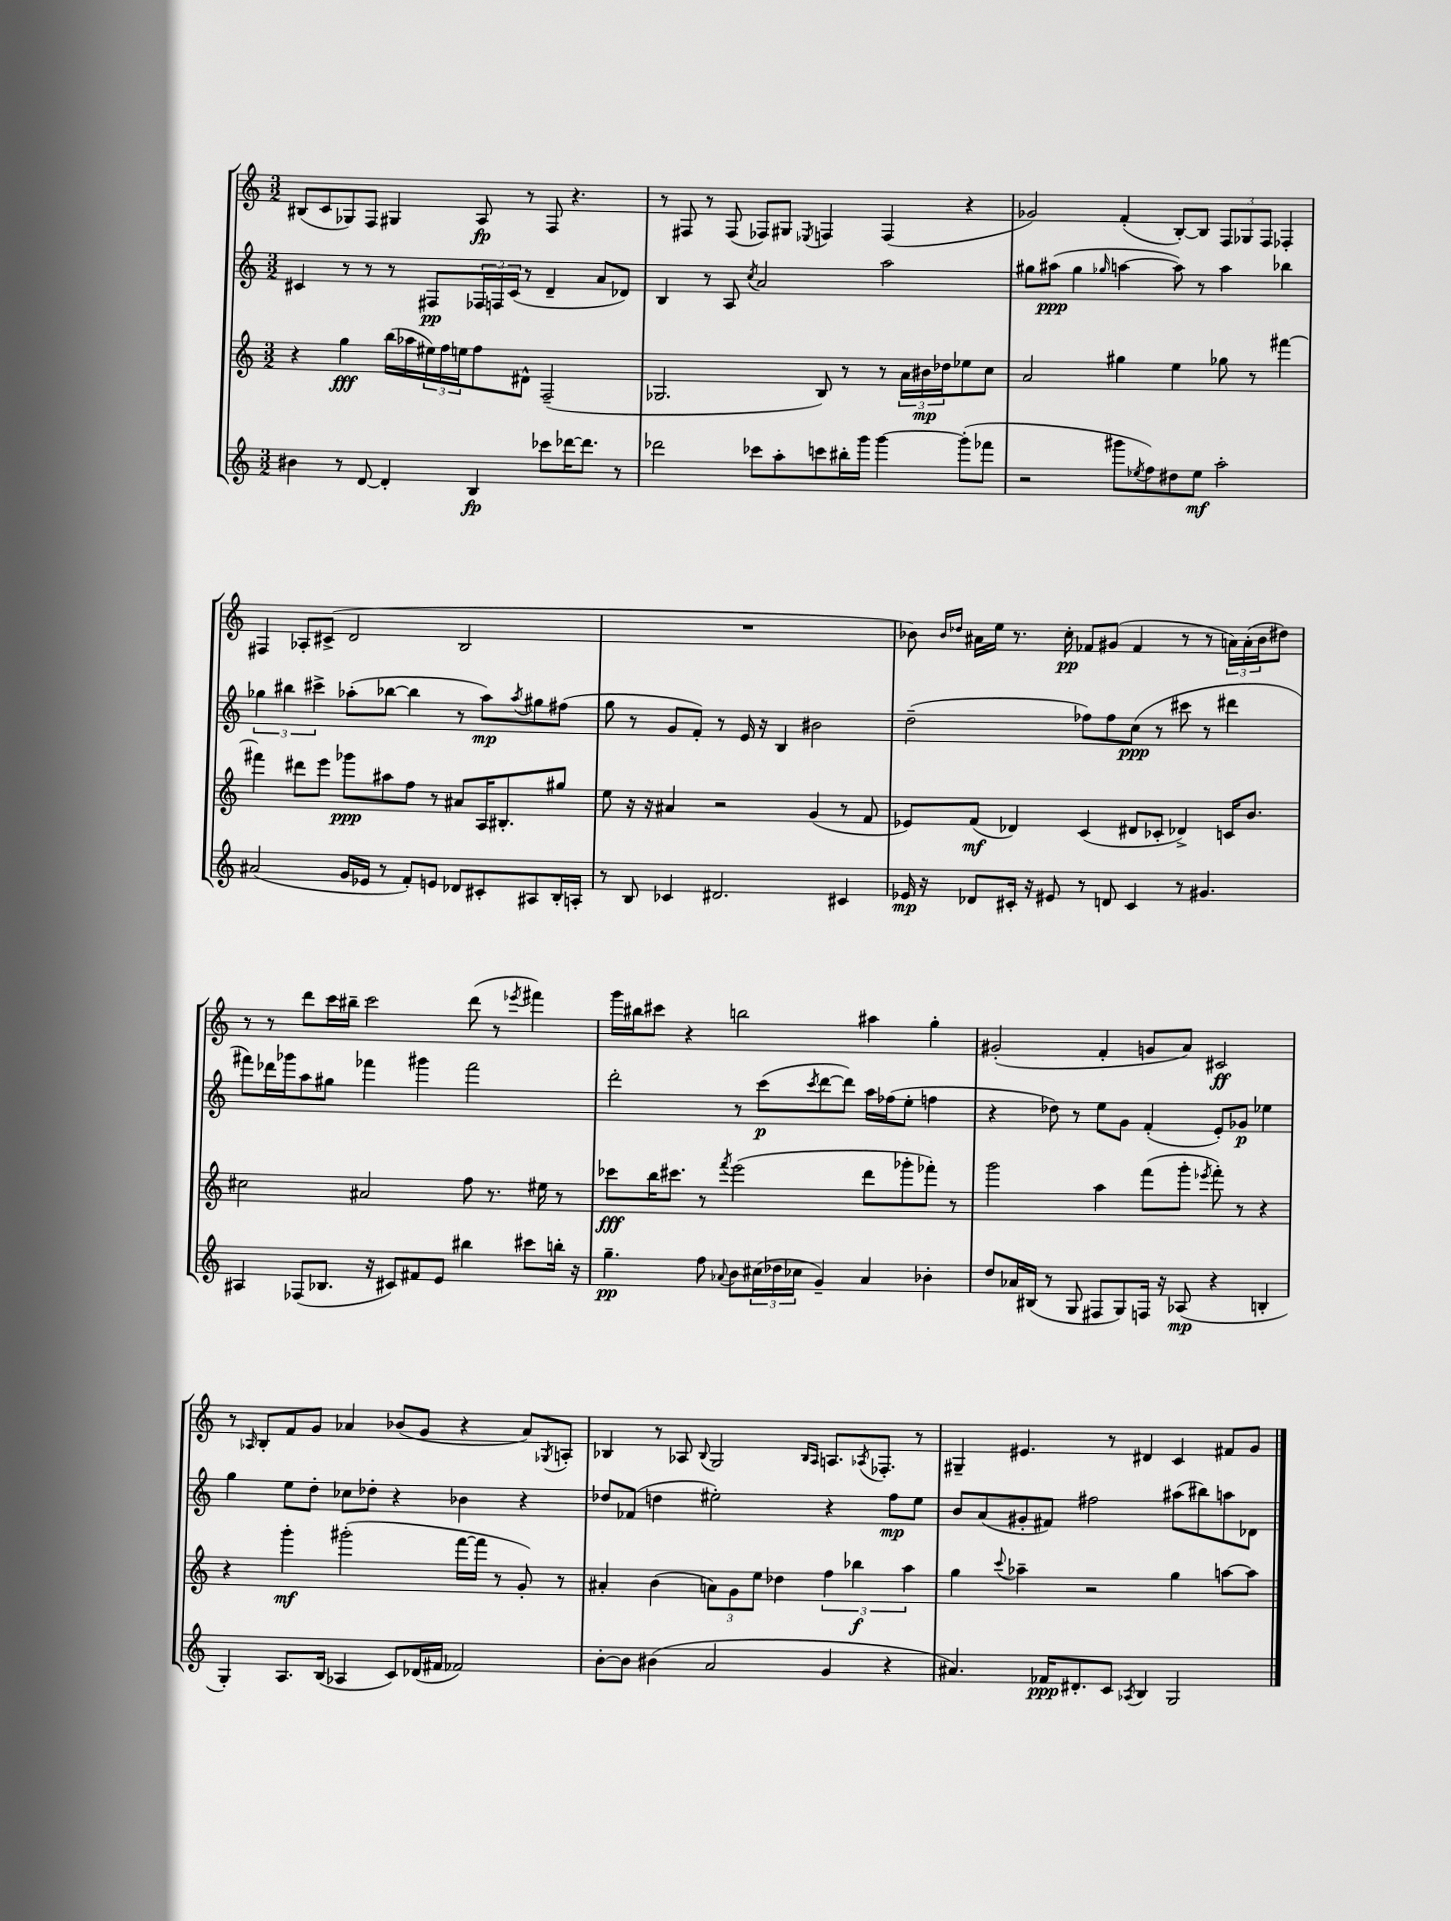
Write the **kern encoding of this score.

**kern	**dynam	**kern	**dynam	**kern	**dynam	**kern	**dynam
*part4	*part4	*part3	*part3	*part2	*part2	*part1	*part1
*staff4	*staff4	*staff3	*staff3	*staff2	*staff2	*staff1	*staff1
*clefG2	*	*clefG2	*	*clefG2	*	*clefG2	*
*k[]	*	*k[]	*	*k[]	*	*k[]	*
*M3/2	*	*M3/2	*	*M3/2	*	*M3/2	*
=98	=98	=98	=98	=98	=98	=98	=98
4b#X\	.	4r	.	4c#X/	.	(8B#X/L	.
.	.	.	.	.	.	8c/	.
8r	.	4gg\	fff	8r	.	8G-X/)	.
[8d/	.	.	.	8r	.	8F/J	.
4d'/]	.	(16bb\LL	.	8r	.	4G#X/	.
.	.	16aa-X\	.	.	.	.	.
.	.	24ee#X\)	.	8F#X/L	pp	.	.
.	.	24ff\	.	.	.	.	.
.	.	24een\J	.	.	.	.	.
4B/	fp	8ff\	.	24F-X/L	.	8A/	fp
.	.	.	.	24Fn/	.	.	.
.	.	.	.	(24c#/JJ	.	.	.
.	.	8d#X^^\J	.	8r	.	8r	.
8ccc-X\L	.	(2F~/	.	4d~/	.	8F/	.
[16ddd-X\K	.	.	.	.	.	4.r	.
8.ddd-\J]	.	.	.	.	.	.	.
.	.	.	.	8a/L	.	.	.
8r	.	.	.	8d-X/J)	.	.	.
=99	=99	=99	=99	=99	=99	=99	=99
2ddd-X\	.	2.G-X/	.	4B/	.	8r	.
.	.	.	.	.	.	8F#X/	.
.	.	.	.	8r	.	8r	.
.	.	.	.	8A/	.	(8F#/	.
.	.	.	.	8qcc/	.	.	.
8ccc-X\L	.	.	.	2a/	.	8F-X/L)	.
8aa'\	.	.	.	.	.	8G#X/J	.
.	.	.	.	.	.	8qE-X/	.
8cccn\	.	8B/)	.	.	.	4Fn/	.
16bb#X'\L	.	8r	.	.	.	.	.
16ggg\JJ	.	.	.	.	.	.	.
[4ggg\	.	8r	.	2aa\	.	(4F/	.
.	.	24a\LL	.	.	.	.	.
.	.	24b#X\	mp	.	.	.	.
.	.	24dd-X\J	.	.	.	.	.
(8ggg'\L]	.	8ee-X\	.	.	.	4r	.
8fff-X\J	.	8cc\J	.	.	.	.	.
=100	=100	=100	=100	=100	=100	=100	=100
2r	.	2a/	.	8gg#X\L	.	2g-X/)	.
.	.	.	.	(8aa#X\J	ppp	.	.
.	.	.	.	4gg#\	.	.	.
.	.	.	.	16qqgg-X/	.	.	.
8ggg#X\L	.	4gg#X\	.	[4aan\	.	(4f'/	.
8qee-X/	.	.	.	.	.	.	.
8ff\)	.	.	.	.	.	.	.
8dd#X\	.	4ee\	.	8aa\])	.	[8B'/L)	.
8ee-\J	mf	.	.	8r	.	8B/J]	.
2aa'\	.	8gg-X\	.	4aa\	.	12F/L	.
.	.	.	.	.	.	12G-X/	.
.	.	8r	.	.	.	.	.
.	.	.	.	.	.	12F/J	.
.	.	[4fff#X\	.	4bb-X\	.	4F-X'/	.
!!LO:LB:g=z
=101	=101	=101	=101	=101	=101	=101	=101
(2a#X/	.	4fff#X\]	.	6gg-X\	.	4F#X/	.
.	.	.	.	6bb#X\	.	.	.
.	.	8ddd#X\L	.	.	.	8A-X'/L	.
.	.	.	.	6ccc#X^\	.	.	.
.	.	8eee\J	.	.	.	(8c#X^/J	.
16g/LL	.	8ggg-X\L	ppp	(8aa-X'\L	.	2d/	.
16e-X/JJ	.	.	.	.	.	.	.
8r	.	8aa#X\	.	[8bb-X\J	.	.	.
8f'/L)	.	8ff\J	.	4bb-\]	.	.	.
8en/J	.	8r	.	.	.	.	.
8d-X/L	.	8a#X/L	.	8r	.	2B/	.
8c#X'/	.	16A/K	.	8aa-\L)	mp	.	.
.	.	8.B#X'/	.	.	.	.	.
.	.	.	.	8qaa-/	.	.	.
8A#X/	.	.	.	8gg#X\	.	.	.
16B'/L	.	8gg#X/J	.	(8ff#X\J	.	.	.
16An'/JJ	.	.	.	.	.	.	.
=102	=102	=102	=102	=102	=102	=102	=102
8r	.	8ee\	.	8gg\	.	1.r	.
8B/	.	16r	.	8r	.	.	.
.	.	16r	.	.	.	.	.
4c-X/	.	4a#X/	.	8g/L	.	.	.
.	.	.	.	8f'/J)	.	.	.
2.d#X/	.	2r	.	8r	.	.	.
.	.	.	.	16e/	.	.	.
.	.	.	.	16r	.	.	.
.	.	.	.	4B/	.	.	.
.	.	(4g/	.	2b#X\	.	.	.
4c#X/	.	8r	.	.	.	.	.
.	.	8f/	.	.	.	.	.
=103	=103	=103	=103	=103	=103	=103	=103
16e-X/	mp	8e-X/L)	.	(2dd~\	.	8b-X\)	.
16r	.	.	.	.	.	.	.
.	.	.	.	.	.	16qqb-/LL	.
.	.	.	.	.	.	16qqdd-X/JJ	.
8d-X/L	.	(8f/J	mf	.	.	16a#X\LL	.
.	.	.	.	.	.	16ee\JJ	.
16c#X'/Jk	.	4d-X/)	.	.	.	8.r	.
16r	.	.	.	.	.	.	.
8e#X/	.	.	.	.	.	.	.
.	.	.	.	.	.	16cc'\	pp
8r	.	(4c/	.	8ff-X\L)	.	8f-X/L	.
8dn/	.	.	.	8ff-\	.	(8g#X/J	.
4c#/	.	8d#X/L	.	(8cc\J	ppp	4f-/	.
.	.	8c-X'/J	.	8r	.	.	.
8r	.	4d-X^/)	.	8ccc#X\	.	8r	.
4.g#X/	.	.	.	8r	.	8r	.
.	.	16cn/KL	.	4ddd#X\	.	24an\LL)	.
.	.	.	.	.	.	(24a'\	.
.	.	8.b/J	.	.	.	.	.
.	.	.	.	.	.	24b-\J	.
.	.	.	.	.	.	8dd#X\J)	.
!!LO:LB:g=z
=104	=104	=104	=104	=104	=104	=104	=104
4A#X/	.	2cc#X\	.	8fff#X\L)	.	8r	.
.	.	.	.	16ddd-X\L	.	8r	.
.	.	.	.	16ggg-X\J	.	.	.
(8F-X/L	.	.	.	8aa\	.	8ddd\L	.
8.B-X/J	.	.	.	8gg#X\J	.	16ccc\L	.
.	.	.	.	.	.	16bb#X~\JJ	.
.	.	2a#X/	.	4fff-X\	.	2ccc\	.
16r	.	.	.	.	.	.	.
8c#X/L)	.	.	.	.	.	.	.
8f#X/	.	.	.	4ggg#X\	.	.	.
8e/J	.	.	.	.	.	.	.
4bb#X\	.	8ff\	.	2fff-\	.	(8ddd\	.
.	.	8.r	.	.	.	8r	.
.	.	.	.	.	.	8qeee-X/	.
8ccc#X\L	.	.	.	.	.	4fff#X\)	.
.	.	16ee#X\	.	.	.	.	.
16bbn'\Jk	.	8r	.	.	.	.	.
16r	.	.	.	.	.	.	.
=105	=105	=105	=105	=105	=105	=105	=105
4.gg~\	pp	8ccc-X\L	fff	2ddd'\	.	16ggg\LL	.
.	.	.	.	.	.	16bb#X\J	.
.	.	16bb\K	.	.	.	8ccc#X\J	.
.	.	8.ccc#X\J	.	.	.	.	.
.	.	.	.	.	.	4r	.
8ff\	.	8r	.	.	.	.	.
8qqa-X/	.	8qfff/	.	.	.	.	.
8b\L	.	(2eee\	.	8r	.	2bbn\	.
(24cc#X\L	.	.	.	(8ccc\L	p	.	.
24dd-X\	.	.	.	.	.	.	.
24cc-X\JJ	.	.	.	.	.	.	.
.	.	.	.	8qccc/	.	.	.
4g~/)	.	.	.	[8ddd\	.	.	.
.	.	.	.	8ddd\J])	.	.	.
4a-/	.	8ddd\L	.	16aa\LL	.	4aa#X\	.
.	.	.	.	(16ff-X\J	.	.	.
.	.	8ggg-X'\	.	8ee'\J	.	.	.
4b-X'\	.	8fff-X'\J)	.	4ffn\	.	4gg'\	.
.	.	8r	.	.	.	.	.
=106	=106	=106	=106	=106	=106	=106	=106
8dd/L	.	2ggg\	.	4r	.	(2g#X'/	.
16a-X/L	.	.	.	.	.	.	.
(16B#X/JJ	.	.	.	.	.	.	.
8r	.	.	.	8dd-X\)	.	.	.
8G/	.	.	.	8r	.	.	.
8F#X/L	.	4aa\	.	8ee\L	.	4f'/	.
8G/)	.	.	.	8g\J	.	.	.
16Fn/Jk	.	(8fff\L	.	(4f'/	.	8gn/L	.
16r	.	.	.	.	.	.	.
(8A-X/	mp	8ggg'\J	.	.	.	8a/J)	.
.	.	8qeee-X/	.	.	.	.	.
4r	.	8fff'\)	.	8e'/L)	.	2c#X/	ff
.	.	8r	.	8g-X/J	p	.	.
4Bn'/	.	4r	.	4ee-X\	.	.	.
!!LO:LB:g=z
=107	=107	=107	=107	=107	=107	=107	=107
4G'/)	.	4r	.	4gg\	.	8r	.
.	.	.	.	.	.	16qqA-X/	.
.	.	.	.	.	.	8B'/L	.
8.A/L	.	4ggg'\	mf	8ee\L	.	8f/	.
.	.	.	.	8dd'\J	.	8g/J	.
(16B/Jk	.	.	.	.	.	.	.
4A-X/	.	(2ggg#X'\	.	8cc-X\L	.	4a-X/	.
.	.	.	.	8dd-X'\J	.	.	.
8c/L)	.	.	.	4r	.	(8b-X/L	.
(16d-X/L	.	.	.	.	.	8g/J	.
16f#X/JJ	.	.	.	.	.	.	.
2f-X/)	.	[16fff\LL	.	4b-X\	.	4r	.
.	.	16fff\JJ]	.	.	.	.	.
.	.	8r	.	.	.	.	.
.	.	8g'/)	.	4r	.	8a-/L)	.
.	.	.	.	.	.	8qG-X/	.
.	.	8r	.	.	.	8An'/J	.
=108	=108	=108	=108	=108	=108	=108	=108
[8b'\L	.	4a#X'/	.	8dd-X/L	.	4B-X/	.
8b\J]	.	.	.	(8f-X/J	.	.	.
(4b#X\	.	(4b\	.	4ddn\	.	8r	.
.	.	.	.	.	.	8A-X/	.
.	.	.	.	.	.	8qqB-/	.
2a/	.	12an\L)	.	2ee#X'\)	.	2G/	.
.	.	12g\	.	.	.	.	.
.	.	12ee\J	.	.	.	.	.
.	.	4dd-X\	.	.	.	.	.
.	.	.	.	.	.	16qqB-/LL	.
.	.	.	.	.	.	16qqA-/JJ	.
4g/	.	6ff\	.	4r	.	8.An/L	.
.	.	6bb-X\	f	.	.	.	.
.	.	.	.	.	.	8qA-X/	.
.	.	.	.	.	.	8.F-X'/J	.
4r	.	.	.	8ff\L	mp	.	.
.	.	6aa\	.	.	.	.	.
.	.	.	.	8ee#\J	.	8r	.
=109	=109	=109	=109	=109	=109	=109	=109
4.a#X/)	.	4gg\	.	8b/L	.	4G#X~/	.
.	.	.	.	(8a/	.	.	.
.	.	8qqccc/	.	.	.	.	.
.	.	4aa-X~\	.	8g#X'/	.	4.e#X/	.
16f-X/KL	ppp	.	.	8f#X/J)	.	.	.
8.d#X'/	.	.	.	.	.	.	.
.	.	2r	.	2ff#X\	.	.	.
8c/J	.	.	.	.	.	8r	.
8qA-X/	.	.	.	.	.	.	.
4B/	.	.	.	.	.	4d#X/	.
2G/	.	4gg\	.	(8aa#X\L	.	4c/	.
.	.	.	.	8bb#X\)	.	.	.
.	.	[8aan\L	.	8aan\	.	8f#X/L	.
.	.	8aa\J]	.	8d-X\J	.	8g/J	.
==	==	==	==	==	==	==	==
*-	*-	*-	*-	*-	*-	*-	*-
